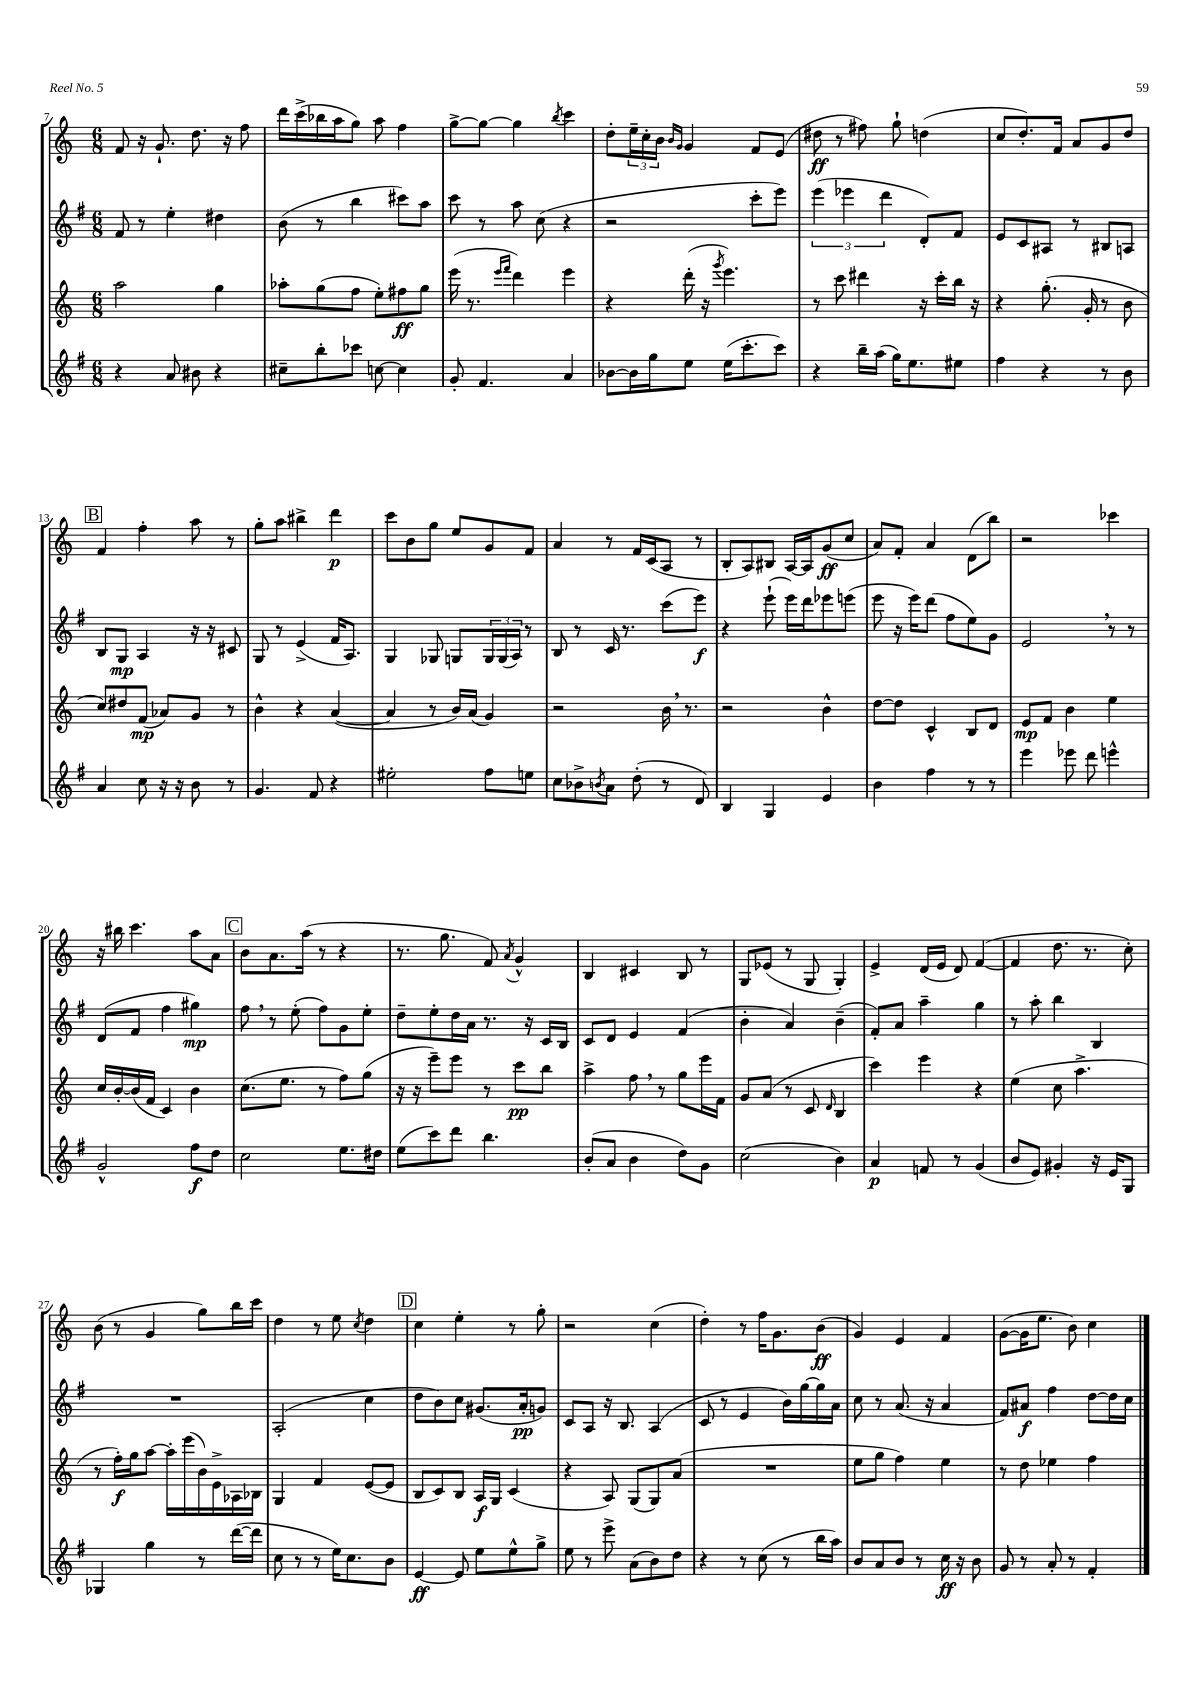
<<
\new StaffGroup <<
\new Staff = "s0" {
    \clef treble \key c \major \numericTimeSignature \time 6/8
    f'8 r16 g'8.-! d''8. r16 f''8 |
    d'''16 c'''16->( bes''16 a''16 g''8) a''8 f''4 |
    g''8~-> g''8~ g''4 \acciaccatura { b''8 } c'''4 |
    d''8-. \tuplet 3/2 { e''16-- c''16-. b'16 } \grace { b'16 g'16 } g'4 f'8 e'8( |
    dis''8\ff r8 fis''8) g''8-! d''4( |
    c''8 d''8.-.) f'16 a'8 g'8 d''8 |
    \mark \markup { \box "B" } f'4 f''4-. a''8 r8 |
    g''8-. a''8 bis''4-> d'''4\p |
    c'''8 b'8 g''8 e''8 g'8 f'8 |
    a'4 r8 f'16 c'16( a8 r8 |
    b8-. a8) bis8 a16~ a16 g'8\ff( c''8 |
    a'8) f'8-. a'4 d'8( b''8) |
    r2 ces'''4 |
    r16 bis''16 c'''4. a''8 a'8 |
    \mark \markup { \box "C" } b'8 a'8. a''16( r8 r4 |
    r8. g''8. f'8) \acciaccatura { a'8 } g'4-^ |
    b4 cis'4 b8 r8 |
    g8 ees'8( r8 g8 g4-.) |
    e'4-> d'16( e'16 d'8) f'4~( |
    f'4 d''8. r8. c''8-.) |
    b'8( r8 g'4 g''8) b''16 c'''16 |
    d''4 r8 e''8 \acciaccatura { c''8 } d''4 |
    \mark \markup { \box "D" } c''4 e''4-. r8 g''8-. |
    r2 c''4( |
    d''4-.) r8 f''16 g'8. b'8\ff( |
    g'4) e'4 f'4 |
    g'8~( g'16 e''8. b'8) c''4 \bar "|." |
}
\new Staff = "s1" {
    \clef treble \key g \major \numericTimeSignature \time 6/8
    fis'8 r8 e''4-. dis''4 |
    b'8( r8 b''4 cis'''8) a''8 |
    c'''8 r8 a''8 c''8( r4 |
    r2 c'''8-. e'''8) |
    \tuplet 3/2 { e'''4( ees'''4 d'''4 } d'8-.) fis'8 |
    e'8 c'8 ais8 r8 bis8 a8 |
    \mark \markup { \box "B" } b8 g8\mp a4 r16 r16 cis'8 |
    g8 r8 e'4->( fis'16 a8.) |
    g4 ges8 g8 \tuplet 3/2 { g16 g16( a16) } r8 |
    b8 r8 c'16 r8. c'''8( e'''8\f) |
    r4 e'''8-!( e'''16) d'''16 ees'''8 e'''8( |
    e'''8 r16 e'''16) d'''8( fis''8 e''8) g'8 |
    e'2 \breathe r8 r8 |
    d'8( fis'8 fis''4 gis''4\mp) |
    \mark \markup { \box "C" } fis''8 \breathe r8 e''8-.( fis''8) g'8 e''8-. |
    d''8-- e''8-. d''16 a'16 r8. r16 c'16 b16 |
    c'8 d'8 e'4 fis'4( |
    b'4-. a'4) b'4--( |
    fis'8-.) a'8 a''4-- g''4 |
    r8 a''8-. b''4 b4 |
    R2. |
    a2-.( c''4 |
    \mark \markup { \box "D" } d''8 b'8) c''8 gis'8.( a'16-.\pp g'8) |
    c'8 a8 r16 b8. a4( |
    c'8 r8 e'4 b'16) g''16~ g''16 a'16 |
    c''8 r8 a'8.( r16 a'4 |
    fis'8) ais'8\f fis''4 d''8~ d''16 c''16 \bar "|." |
}
\new Staff = "s2" {
    \clef treble \key c \major \numericTimeSignature \time 6/8
    a''2 g''4 |
    aes''8-. g''8( f''8 e''8-.) fis''8\ff g''8 |
    e'''16( r8. \grace { e'''16 f'''16 } d'''4) e'''4 |
    r4 d'''16-.( r16 \acciaccatura { g'''8 } e'''4.) |
    r8 c'''8 dis'''4 r16 c'''16-. b''16 r16 |
    r4 g''8.-.( g'16-. r8 b'8 |
    \mark \markup { \box "B" } c''8) dis''8 f'8\mp( aes'8) g'8 r8 |
    b'4-^ r4 a'4~( |
    a'4 r8 b'16) a'16( g'4) |
    r2 b'16 \breathe r8. |
    r2 b'4-^ |
    d''8~ d''8 c'4-^ b8 d'8 |
    e'8\mp f'8 b'4 e''4 |
    c''16 b'16~-. b'16( f'16 c'4) b'4 |
    \mark \markup { \box "C" } c''8.( e''8. r8 f''8) g''8( |
    r16 r16 e'''8--) e'''8 r8 c'''8\pp b''8 |
    a''4-> f''8 \breathe r8 g''8 e'''16 f'16 |
    g'8 a'8( r8 c'8 \grace { d'16 } b4 |
    c'''4) e'''4 r4 |
    e''4( c''8 a''4.-> |
    r8 f''16-.\f) g''16 a''8~ a''16-. e'''16( b'16) e'16-> aes16 bes16 |
    g4 f'4 e'8~( e'8 |
    \mark \markup { \box "D" } b8 c'8) b8 a16\f g16 c'4( |
    r4 a8) g8( g8) a'8( |
    R2. |
    e''8 g''8 f''4) e''4 |
    r8 d''8 ees''4 f''4 \bar "|." |
}
\new Staff = "s3" {
    \clef treble \key g \major \numericTimeSignature \time 6/8
    r4 a'8 bis'8 r4 |
    cis''8-- b''8-. ces'''8 c''8~ c''4 |
    g'8-. fis'4. a'4 |
    bes'8~ bes'16 g''16 e''8 e''16( c'''8.-. c'''8) |
    r4 b''16-- a''16( g''16) e''8. eis''8 |
    fis''4 r4 r8 b'8 |
    \mark \markup { \box "B" } a'4 c''8 r16 r16 b'8 r8 |
    g'4. fis'8 r4 |
    eis''2-. fis''8 e''8 |
    c''8 bes'8-> \acciaccatura { b'8 } a'8 d''8-.( r8 d'8) |
    b4 g4 e'4 |
    b'4 fis''4 r8 r8 |
    e'''4 ees'''8 d'''8 e'''4-^ |
    g'2-^ fis''8\f d''8 |
    \mark \markup { \box "C" } c''2 e''8. dis''16 |
    e''8( c'''8) d'''8 b''4. |
    b'8-.( a'8 b'4 d''8) g'8 |
    c''2( b'4) |
    a'4\p f'8 r8 g'4( |
    b'8 e'8) gis'4-. r16 e'16 g8 |
    ges4 g''4 r8 d'''16~( d'''16 |
    c''8 r8 r8 e''16) c''8. b'8 |
    \mark \markup { \box "D" } e'4~\ff e'8 e''8 e''8-^ g''8-> |
    e''8 r8 e'''8-> a'8( b'8) d''8 |
    r4 r8 c''8( r8 b''16 a''16) |
    b'8 a'8 b'8 r8 c''16\ff r16 b'8 |
    g'8 r8 a'8-. r8 fis'4-. \bar "|." |
}
>>
>>
\layout { \context { \Score currentBarNumber = #7 } }
